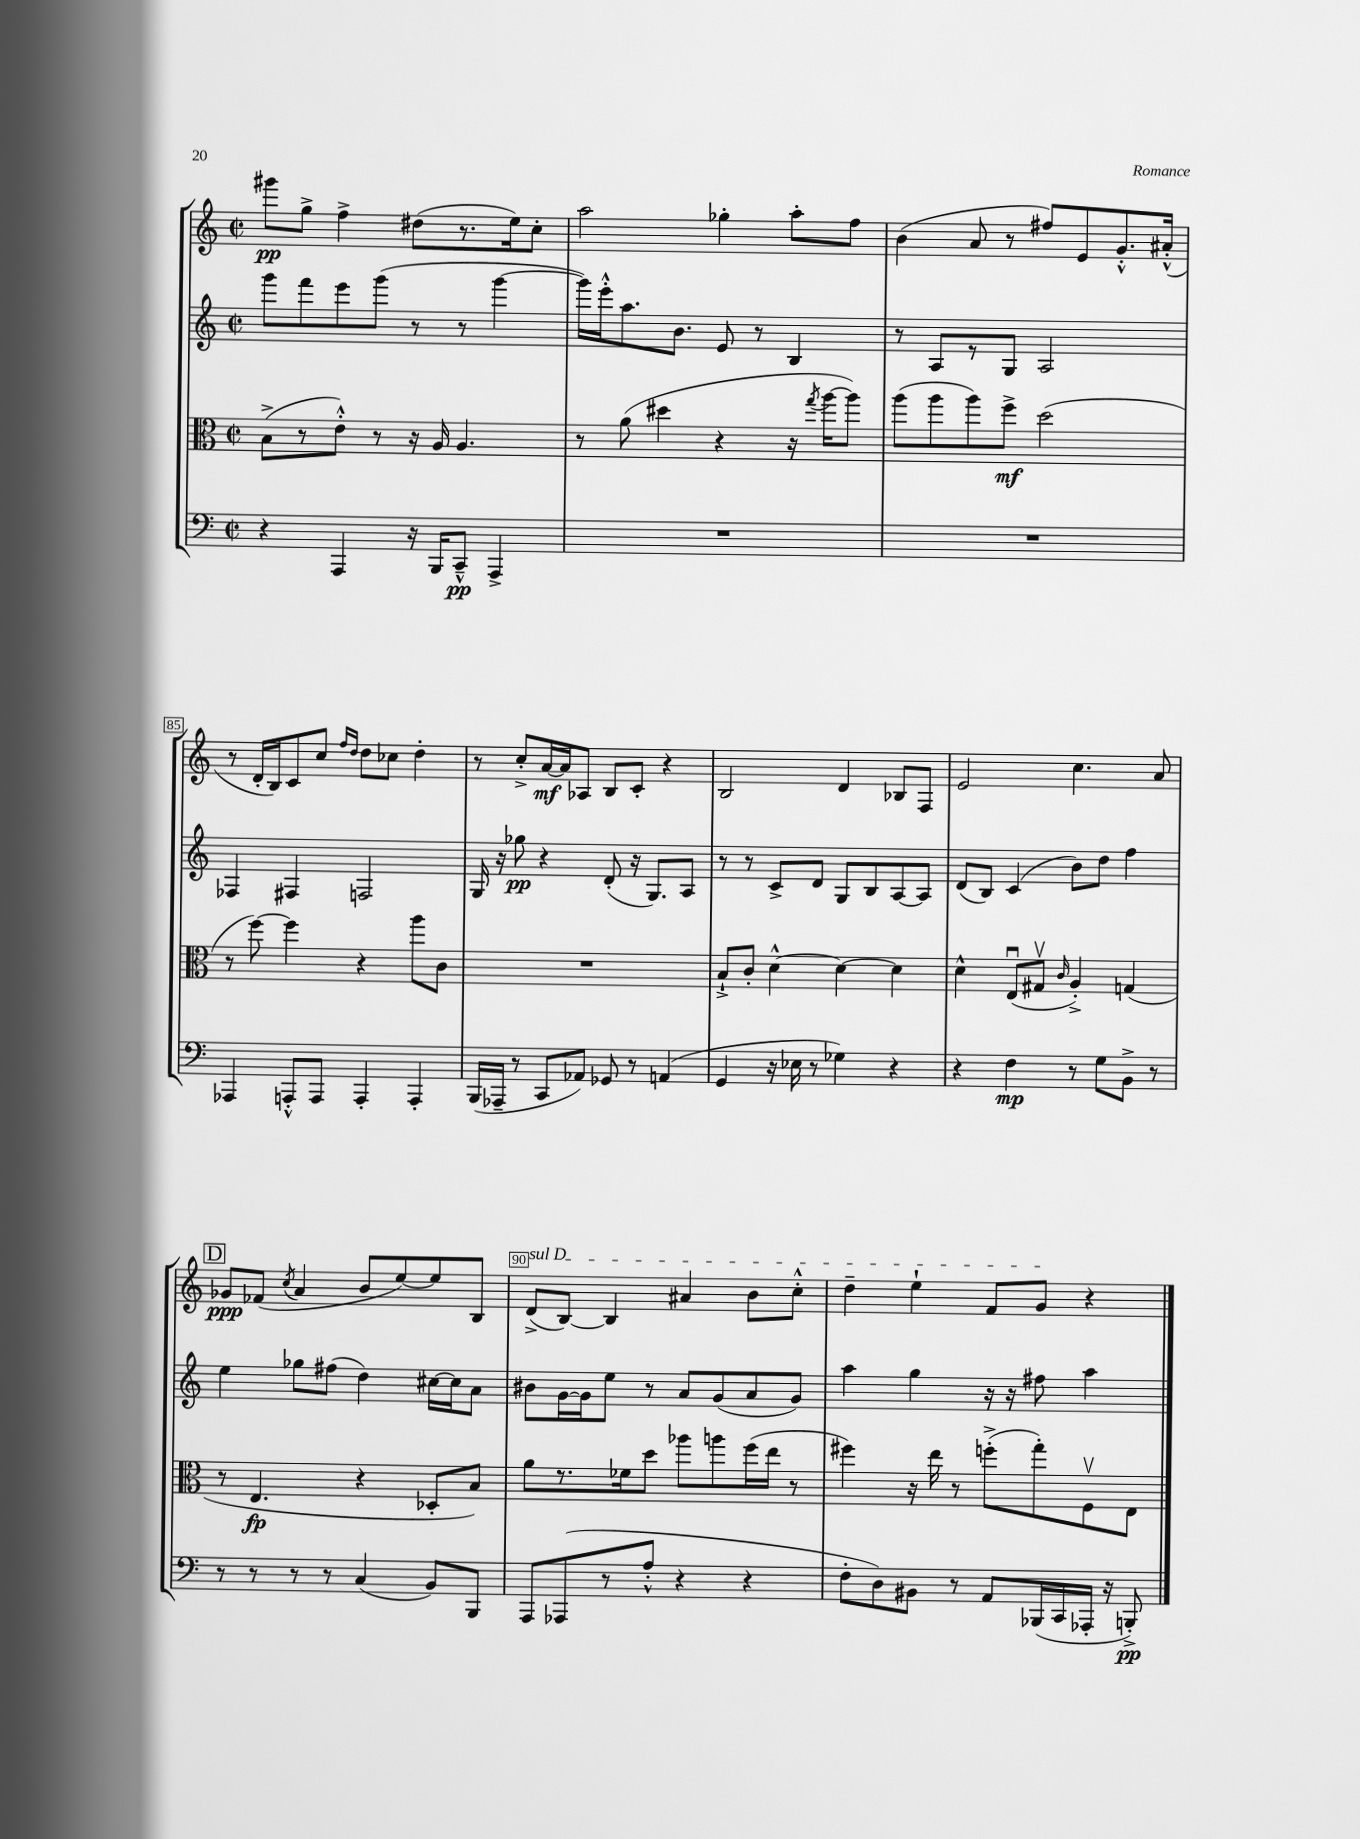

**kern	**dynam	**kern	**dynam	**kern	**dynam	**kern	**dynam
*part4	*part4	*part3	*part3	*part2	*part2	*part1	*part1
*staff4	*staff4	*staff3	*staff3	*staff2	*staff2	*staff1	*staff1
*clefF4	*	*clefC3	*	*clefG2	*	*clefG2	*
*k[]	*	*k[]	*	*k[]	*	*k[]	*
*M2/2	*	*M2/2	*	*M2/2	*	*M2/2	*
*met(c|)	*	*met(c|)	*	*met(c|)	*	*met(c|)	*
=82	=82	=82	=82	=82	=82	=82	=82
4r	.	(8B^\L	.	8ggg\L	.	8ggg#X\L	pp
.	.	8r	.	8fff\	.	8gg^\J	.
4AAA/	.	8e'^^\J)	.	8eee\	.	4ff^\	.
.	.	8r	.	(8ggg\J	.	.	.
16r	.	16r	.	8r	.	(8dd#X\L	.
16BBB/KL	.	16A/	.	.	.	.	.
8CC~^^/J	pp	4.A/	.	8r	.	8.r	.
4AAA^/	.	.	.	[4ggg\	.	.	.
.	.	.	.	.	.	16ee\k)	.
.	.	.	.	.	.	8cc'\J	.
=83	=83	=83	=83	=83	=83	=83	=83
1r	.	8r	.	16ggg\LL])	.	2aa\	.
.	.	.	.	16eee'^^\J	.	.	.
.	.	(8a\	.	8.aa\	.	.	.
.	.	4dd#X\	.	.	.	.	.
.	.	.	.	8.b\J	.	.	.
.	.	4r	.	8e/	.	4gg-X'\	.
.	.	.	.	8r	.	.	.
.	.	16r	.	4B/	.	8aa'\L	.
.	.	8qgg/	.	.	.	.	.
.	.	[16aa\KL	.	.	.	.	.
.	.	8aa\J])	.	.	.	8ff\J	.
=84	=84	=84	=84	=84	=84	=84	=84
1r	.	(8aa\L	.	8r	.	(4b\	.
.	.	8aa\	.	8A/L	.	.	.
.	.	8aa\)	.	8r	.	8a/	.
.	.	8ff^\J	mf	8G/J	.	8r	.
.	.	(2dd\	.	2A/	.	8ff#X/L)	.
.	.	.	.	.	.	8e/	.
.	.	.	.	.	.	8.g'^^/	.
.	.	.	.	.	.	(16a#X'^^/Jk	.
!!LO:LB:g=z
=85	=85	=85	=85	=85	=85	=85	=85
4AAA-X/	.	8r	.	4F-X/	.	8r	.
.	.	[8ff\)	.	.	.	16d'/LL	.
.	.	.	.	.	.	16B/J)	.
8AAAn'^^/L	.	4ff\]	.	4F#X/	.	8c/	.
8AAA/J	.	.	.	.	.	8cc/J	.
.	.	.	.	.	.	16qqff/LL	.
.	.	.	.	.	.	16qqdd/JJ	.
4AAA'/	.	4r	.	2Fn/	.	8dd\L	.
.	.	.	.	.	.	8cc-X\J	.
4AAA'/	.	8aa\L	.	.	.	4dd'\	.
.	.	8c\J	.	.	.	.	.
=86	=86	=86	=86	=86	=86	=86	=86
(16BBB/LL	.	1r	.	16G/	.	8r	.
16AAA-X~/JJ	.	.	.	16r	.	.	.
8r	.	.	.	8gg-X\	pp	8cc'^/L	.
8CC/L	.	.	.	4r	.	[16a/L	mf
.	.	.	.	.	.	16a/J]	.
8AA-X/J)	.	.	.	.	.	8A-X/J	.
8GG-X/	.	.	.	(8d'/	.	8B/L	.
8r	.	.	.	16r	.	8c'/J	.
.	.	.	.	8.G/L)	.	.	.
(4AAn/	.	.	.	.	.	4r	.
.	.	.	.	8A/J	.	.	.
=87	=87	=87	=87	=87	=87	=87	=87
4GG/	.	8B`^/L	.	8r	.	2B/	.
.	.	8c'/J	.	8r	.	.	.
16r	.	[4d^^\	.	8c^/L	.	.	.
16E-X\	.	.	.	.	.	.	.
8r	.	.	.	8d/J	.	.	.
4G-X\)	.	4d\_	.	8G/L	.	4d/	.
.	.	.	.	8B/	.	.	.
4r	.	4d\]	.	[8A/	.	8B-X/L	.
.	.	.	.	8A/J]	.	8F/J	.
=88	=88	=88	=88	=88	=88	=88	=88
4r	.	4d^^\	.	(8d/L	.	2e/	.
.	.	.	.	8B/J)	.	.	.
4F\	mp	(8Eu/L	.	(4c/	.	.	.
.	.	8G#Xv/J	.	.	.	.	.
.	.	16qqc/	.	.	.	.	.
8r	.	4A'^/)	.	8b\L)	.	4.cc\	.
8G\L	.	.	.	8dd\J	.	.	.
8BB^\J	.	(4Gn/	.	4ff\	.	.	.
8r	.	.	.	.	.	8a/	.
!!LO:LB:g=z
!!LO:REH:place=s1:t=D
=89	=89	=89	=89	=89	=89	=89	=89
8r	.	8r	.	4ee\	.	8g-X/L	ppp
8r	.	4.E/	fp	.	.	(8f-X/J	.
.	.	.	.	.	.	8qcc/	.
8r	.	.	.	8gg-X\L	.	4a/	.
8r	.	.	.	(8ff#X\J	.	.	.
(4C/	.	4r	.	4dd\)	.	8b/L	.
.	.	.	.	.	.	[8ee/)	.
8BB/L)	.	8D-X'/L	.	[16cc#X\LL	.	8ee/]	.
.	.	.	.	16cc#\J]	.	.	.
8BBB/J	.	8B/J)	.	8a\J	.	8B/J	.
=90	=90	=90	=90	=90	=90	=90	=90
!	!	!	!	!	!	!LO:TX:a:i:t=sul D	!
8AAA/L	.	8a\L	.	8b#X\L	.	(8d^/L	.
(8AAA-X/	.	8.r	.	[16g\L	.	[8B/J)	.
.	.	.	.	16g\J]	.	.	.
8r	.	.	.	8ee\J	.	4B/]	.
.	.	16f-X\k	.	.	.	.	.
8A'^^/J	.	8dd\J	.	8r	.	.	.
4r	.	8aa-X\L	.	8a/L	.	4a#X/	.
.	.	8aan\	.	(8g/	.	.	.
4r	.	(16ff\L	.	8a/	.	8b\L	.
.	.	16ee\JJ	.	.	.	.	.
.	.	8r	.	8g/J)	.	8cc'^^\J	.
=91	=91	=91	=91	=91	=91	=91	=91
8F'\L	.	4ff#X\)	.	4aa\	.	4dd~\	.
8D\)	.	.	.	.	.	.	.
8BB#X\J	.	16r	.	4gg\	.	4ee`\	.
.	.	16ee\	.	.	.	.	.
8r	.	8r	.	.	.	.	.
8AA/L	.	(8ffn'^\L	.	16r	.	8f/L	.
.	.	.	.	16r	.	.	.
(16BBB-X/L	.	8gg'\)	.	8ff#X\	.	8g/J	.
16CC/	.	.	.	.	.	.	.
16AAA-X'/JJ	.	8Fv\	.	4aa\	.	4r	.
16r	.	.	.	.	.	.	.
8BBBn'^/)	pp	8E\J	.	.	.	.	.
==	==	==	==	==	==	==	==
*-	*-	*-	*-	*-	*-	*-	*-
